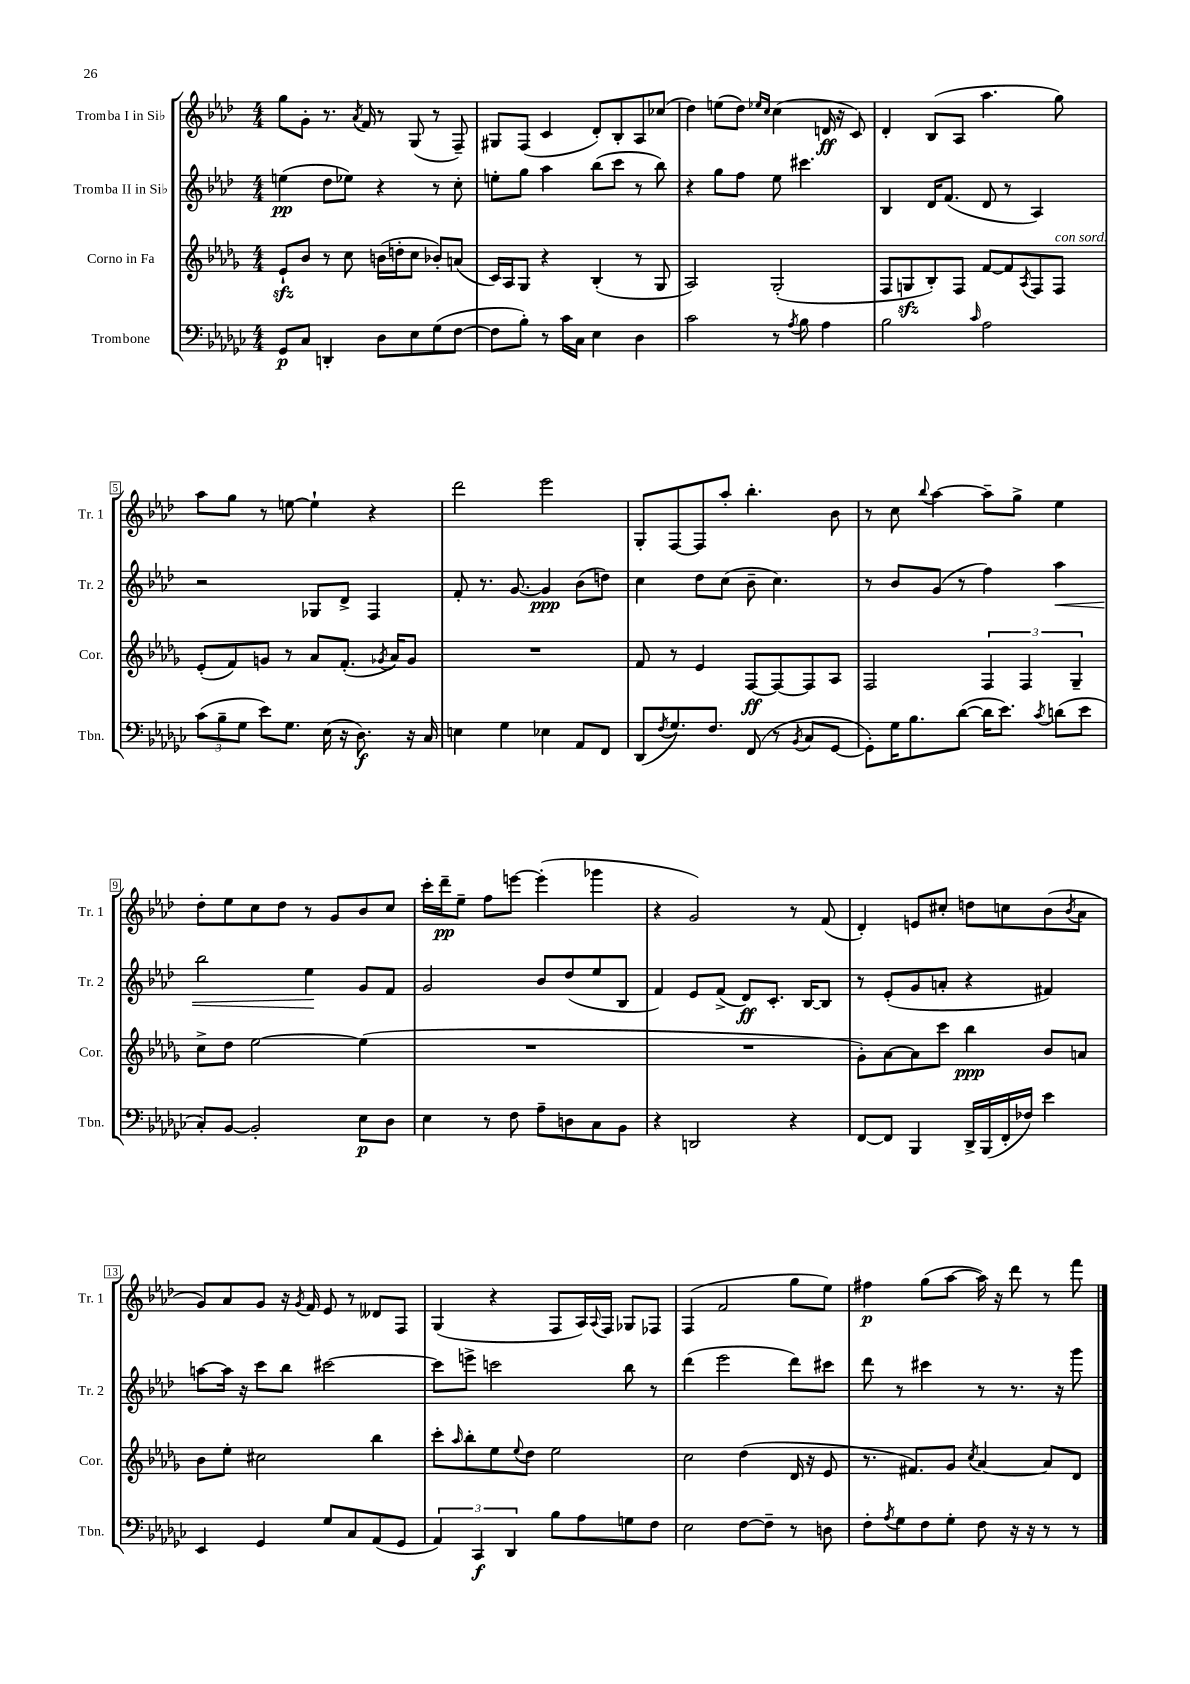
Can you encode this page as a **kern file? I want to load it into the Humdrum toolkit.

**kern	**dynam	**kern	**dynam	**kern	**dynam	**kern	**dynam
*part4	*part4	*part3	*part3	*part2	*part2	*part1	*part1
*staff4	*staff4	*staff3	*staff3	*staff2	*staff2	*staff1	*staff1
*I"Trombone	*	*I"Corno in Fa	*	*I"Tromba II in Si♭	*	*I"Tromba I in Si♭	*
*I'Tbn.	*	*I'Cor.	*	*I'Tr. 2	*	*I'Tr. 1	*
*clefF4	*	*clefG2	*	*clefG2	*	*clefG2	*
*k[b-e-a-d-g-c-]	*	*k[b-e-a-d-g-]	*	*k[b-e-a-d-]	*	*k[b-e-a-d-]	*
*M4/4	*	*M4/4	*	*M4/4	*	*M4/4	*
=1	=1	=1	=1	=1	=1	=1	=1
8GG-/L	p	8e-zz`/L	.	(4een\	pp	8gg\L	.
8C-/J	.	8b-/J	.	.	.	8g'\J	.
4DDn'/	.	8r	.	8dd-\L	.	8.r	.
.	.	8cc\	.	8ee-X\J)	.	.	.
.	.	.	.	.	.	8qa-/	.
.	.	.	.	.	.	16f/	.
8D-\L	.	(16bn\LL	.	4r	.	8r	.
.	.	16ddn'\J	.	.	.	.	.
8E-\	.	8cc\J	.	.	.	(8G/	.
(8G-\	.	8b-X'/L)	.	8r	.	8r	.
[8F\J	.	(8an/J	.	8cc'\	.	8F~/)	.
=2	=2	=2	=2	=2	=2	=2	=2
8F\L]	.	16c/LL)	.	8een'\L	.	8G#X/L	.
.	.	16A-/J	.	.	.	.	.
8B-'\J)	.	8G-/J	.	8gg\J	.	(8F/J	.
8r	.	4r	.	4aa-\	.	4c/	.
16c-\LL	.	.	.	.	.	.	.
16C-\JJ	.	.	.	.	.	.	.
4E-\	.	(4B-'/	.	(8bb-\L	.	8d-'/L)	.
.	.	.	.	8ccc\J	.	8B-'/	.
4D-\	.	8r	.	8r	.	8A-/	.
.	.	8G-/	.	8bb-\)	.	(8cc-X/J	.
=3	=3	=3	=3	=3	=3	=3	=3
2c-\	.	2A-/)	.	4r	.	4dd-\)	.
.	.	.	.	8gg\L	.	(8een\L	.
.	.	.	.	8ff\J	.	8dd-\J)	.
.	.	.	.	.	.	16qqee-X/LL	.
.	.	.	.	.	.	16qqcc/JJ	.
8r	.	(2G-'/	.	8ee-\	.	(4cc\	.
8qA-/	.	.	.	.	.	.	.
8B-\	.	.	.	4.ccc#X\	.	.	.
4A-\	.	.	.	.	.	16dn/	ff
.	.	.	.	.	.	16r	.
.	.	.	.	.	.	8c/)	.
=4	=4	=4	=4	=4	=4	=4	=4
2B-\	.	8F/L	.	4B-/	.	4d-'/	.
.	.	8Gnzz/	.	.	.	.	.
.	.	8B-'/)	.	16d-/KL	.	(8B-/L	.
.	.	.	.	(8.f/J	.	.	.
.	.	8F/J	.	.	.	8A-/J	.
16qqc-/	.	.	.	.	.	.	.
2A-\	.	[8f/L	.	8d-/	.	4.aa-\	.
.	.	8f/]	.	8r	.	.	.
.	.	8qA-/	.	.	.	.	.
.	.	8F/	.	4A-/)	.	.	.
!	!	!LO:TX:a:i:t=con sord.	!	!	!	!	!
.	.	8F/J	.	.	.	8gg\)	.
!!LO:LB:g=z
=5	=5	=5	=5	=5	=5	=5	=5
(12c-\L	.	(8e-'/L	.	2r	.	8aa-\L	.
12B-~\	.	.	.	.	.	.	.
.	.	8f/)	.	.	.	8gg\J	.
12G-\J	.	.	.	.	.	.	.
8e-\L)	.	8gn/J	.	.	.	8r	.
8.G-\J	.	8r	.	.	.	[8een\	.
.	.	8a-/L	.	8G-X/L	.	4ee`\]	.
(16E-\	.	.	.	.	.	.	.
16r	.	(8.f'/J	.	8d-^/J	.	.	.
8.D-\)	f	.	.	.	.	.	.
.	.	.	.	4F/	.	4r	.
.	.	8qg-X/	.	.	.	.	.
.	.	16a-/KL)	.	.	.	.	.
16r	.	8g-/J	.	.	.	.	.
16C-/	.	.	.	.	.	.	.
=6	=6	=6	=6	=6	=6	=6	=6
4En\	.	1r	.	8f'/	.	2ddd-\	.
.	.	.	.	8.r	.	.	.
4G-\	.	.	.	.	.	.	.
.	.	.	.	[8.g/	.	.	.
4E-X\	.	.	.	4g/]	ppp	2eee-\	.
8AA-/L	.	.	.	(8b-\L	.	.	.
8FF/J	.	.	.	8ddn\J)	.	.	.
=7	=7	=7	=7	=7	=7	=7	=7
(8DD-/L	.	8f/	.	4cc\	.	8G'/L	.
8qF/	.	.	.	.	.	.	.
8.G-/)	.	8r	.	.	.	[8F/	.
.	.	4e-/	.	8dd-\L	.	8F/]	.
8.F/J	.	.	.	.	.	.	.
.	.	.	.	(8cc\J	.	8aa-'/J	.
(8FF/	.	[8F/L	ff	8b-~\	.	4.bb-'\	.
8r	.	8F/_	.	4.cc\)	.	.	.
8qBB-/	.	.	.	.	.	.	.
8C-/L	.	8F/]	.	.	.	.	.
[8GG-/J	.	8A-/J	.	.	.	8b-\	.
=8	=8	=8	=8	=8	=8	=8	=8
8GG-'\L])	.	2F/	.	8r	.	8r	.
16G-\K	.	.	.	8b-/L	.	8cc\	.
8.B-\	.	.	.	.	.	.	.
.	.	.	.	.	.	8qqbb-/	.
.	.	.	.	(8g/J	.	[4aa-\	.
([8d-\J	.	.	.	8r	.	.	.
16d-\KL]	.	6F/	.	4ff\)	.	8aa-~\L]	.
8.e-\J)	.	.	.	.	.	.	.
.	.	.	.	.	.	8gg^\J	.
.	.	6F/	.	.	.	.	.
8qc-/	.	.	.	.	.	.	.
!	!	!	!	!	!LO:HP:b	!	!
(8dn\L	.	.	.	4aa-\	<	4ee-\	.
.	.	6G-~/	.	.	.	.	.
8e-\J	.	.	.	.	.	.	.
!!LO:LB:g=z
=9	=9	=9	=9	=9	=9	=9	=9
8C-'/L)	.	8cc^\L	.	2bb-\	.	8dd-'\L	.
[8BB-/J	.	8dd-\J	.	.	.	8ee-\	.
2BB-'/]	.	[2ee-\	.	.	.	8cc\	.
.	.	.	.	.	.	8dd-\J	.
.	.	.	.	4ee-\	.	8r	.
.	.	.	.	.	.	8g/L	.
8E-\L	p	(4ee-\]	.	8g/L	[	8b-/	.
8D-\J	.	.	.	8f/J	.	8cc/J	.
=10	=10	=10	=10	=10	=10	=10	=10
4E-\	.	1r	.	2g/	.	16ccc'\LL	.
.	.	.	.	.	.	16ddd-~\J	pp
.	.	.	.	.	.	8ee-~\J	.
8r	.	.	.	.	.	8ff\L	.
8F\	.	.	.	.	.	[8eeen\J	.
8A-~\L	.	.	.	8b-/L	.	(4eee'\]	.
8Dn\	.	.	.	(8dd-/	.	.	.
8C-\	.	.	.	8ee-/	.	4ggg-X\	.
8BB-\J	.	.	.	8B-/J	.	.	.
=11	=11	=11	=11	=11	=11	=11	=11
4r	.	1r	.	4f/)	.	4r	.
2DDn/	.	.	.	8e-/L	.	2g/)	.
.	.	.	.	(8f^/J	.	.	.
.	.	.	.	8d-/L)	ff	.	.
.	.	.	.	8.c'/J	.	.	.
4r	.	.	.	.	.	8r	.
.	.	.	.	[16B-/KL	.	.	.
.	.	.	.	8B-/J]	.	(8f/	.
=12	=12	=12	=12	=12	=12	=12	=12
[8FF/L	.	8g-'\L)	.	8r	.	4d-'/)	.
8FF/J]	.	[8a-\	.	(8e-'/L	.	.	.
4BBB-/	.	8a-\]	.	8g/	.	8en/L	.
.	.	8ccc\J	.	8an'/J	.	8cc#X'/J	.
16DD-^/LL	.	4bb-\	ppp	4r	.	8ddn\L	.
(16BBB-/	.	.	.	.	.	.	.
16FF'/	.	.	.	.	.	8ccn\	.
16F-X/JJ)	.	.	.	.	.	.	.
4e-\	.	8b-/L	.	4f#X/)	.	(8b-\	.
.	.	.	.	.	.	8qb-/	.
.	.	8an/J	.	.	.	8a-\J	.
!!LO:LB:g=z
=13	=13	=13	=13	=13	=13	=13	=13
4EE-/	.	8b-\L	.	[8aan\L	.	8g/L)	.
.	.	8ee-'\J	.	16aa\Jk]	.	8a-/	.
.	.	.	.	16r	.	.	.
4GG-/	.	2cc#X\	.	8ccc\L	.	8g/J	.
.	.	.	.	8bb-\J	.	16r	.
.	.	.	.	.	.	8qg/	.
.	.	.	.	.	.	16f/	.
8G-/L	.	.	.	[2ccc#X\	.	8e-/	.
8C-/	.	.	.	.	.	8r	.
(8AA-/	.	4bb-\	.	.	.	8d--X/L	.
8GG-/J	.	.	.	.	.	8F/J	.
=14	=14	=14	=14	=14	=14	=14	=14
6AA-/)	.	8ccc'\L	.	8ccc#\L]	.	(4G/	.
.	.	16qqaa-/	.	.	.	.	.
.	.	8bb-'\	.	8eeen^\J	.	.	.
6CC-/	f	.	.	.	.	.	.
.	.	8ee-\	.	2cccn\	.	4r	.
6DD-/	.	.	.	.	.	.	.
.	.	8qqee-/	.	.	.	.	.
.	.	8dd-\J	.	.	.	.	.
8B-\L	.	2ee-\	.	.	.	8F/L	.
8A-\	.	.	.	.	.	16A-/L)	.
.	.	.	.	.	.	8qqA-/	.
.	.	.	.	.	.	16F/JJ	.
8Gn\	.	.	.	8bb-\	.	8G-X/L	.
8F\J	.	.	.	8r	.	8F-X/J	.
=15	=15	=15	=15	=15	=15	=15	=15
2E-\	.	2cc\	.	(4ddd-\	.	(4F/	.
.	.	.	.	2eee-\	.	2f/	.
[8F\L	.	(4dd-\	.	.	.	.	.
8F~\J]	.	.	.	.	.	.	.
8r	.	16d-/	.	8ddd-\L)	.	8gg\L	.
.	.	16r	.	.	.	.	.
8Dn\	.	8e-/	.	8ccc#X\J	.	8ee-\J)	.
=16	=16	=16	=16	=16	=16	=16	=16
8F'\L	.	8.r	.	8ddd-\	.	4ff#X\	p
8qA-/	.	.	.	.	.	.	.
8G-\	.	.	.	8r	.	.	.
.	.	8.f#X/L)	.	.	.	.	.
8F\	.	.	.	4ccc#X\	.	(8gg\L	.
8G-'\J	.	8g-/J	.	.	.	[8aa-\J	.
.	.	8qcc/	.	.	.	.	.
8F\	.	[4a-/	.	8r	.	16aa-\])	.
.	.	.	.	.	.	16r	.
16r	.	.	.	8.r	.	8ddd-\	.
16r	.	.	.	.	.	.	.
8r	.	8a-/L]	.	.	.	8r	.
.	.	.	.	16r	.	.	.
8r	.	8d-/J	.	8ggg\	.	8fff\	.
==	==	==	==	==	==	==	==
*-	*-	*-	*-	*-	*-	*-	*-
